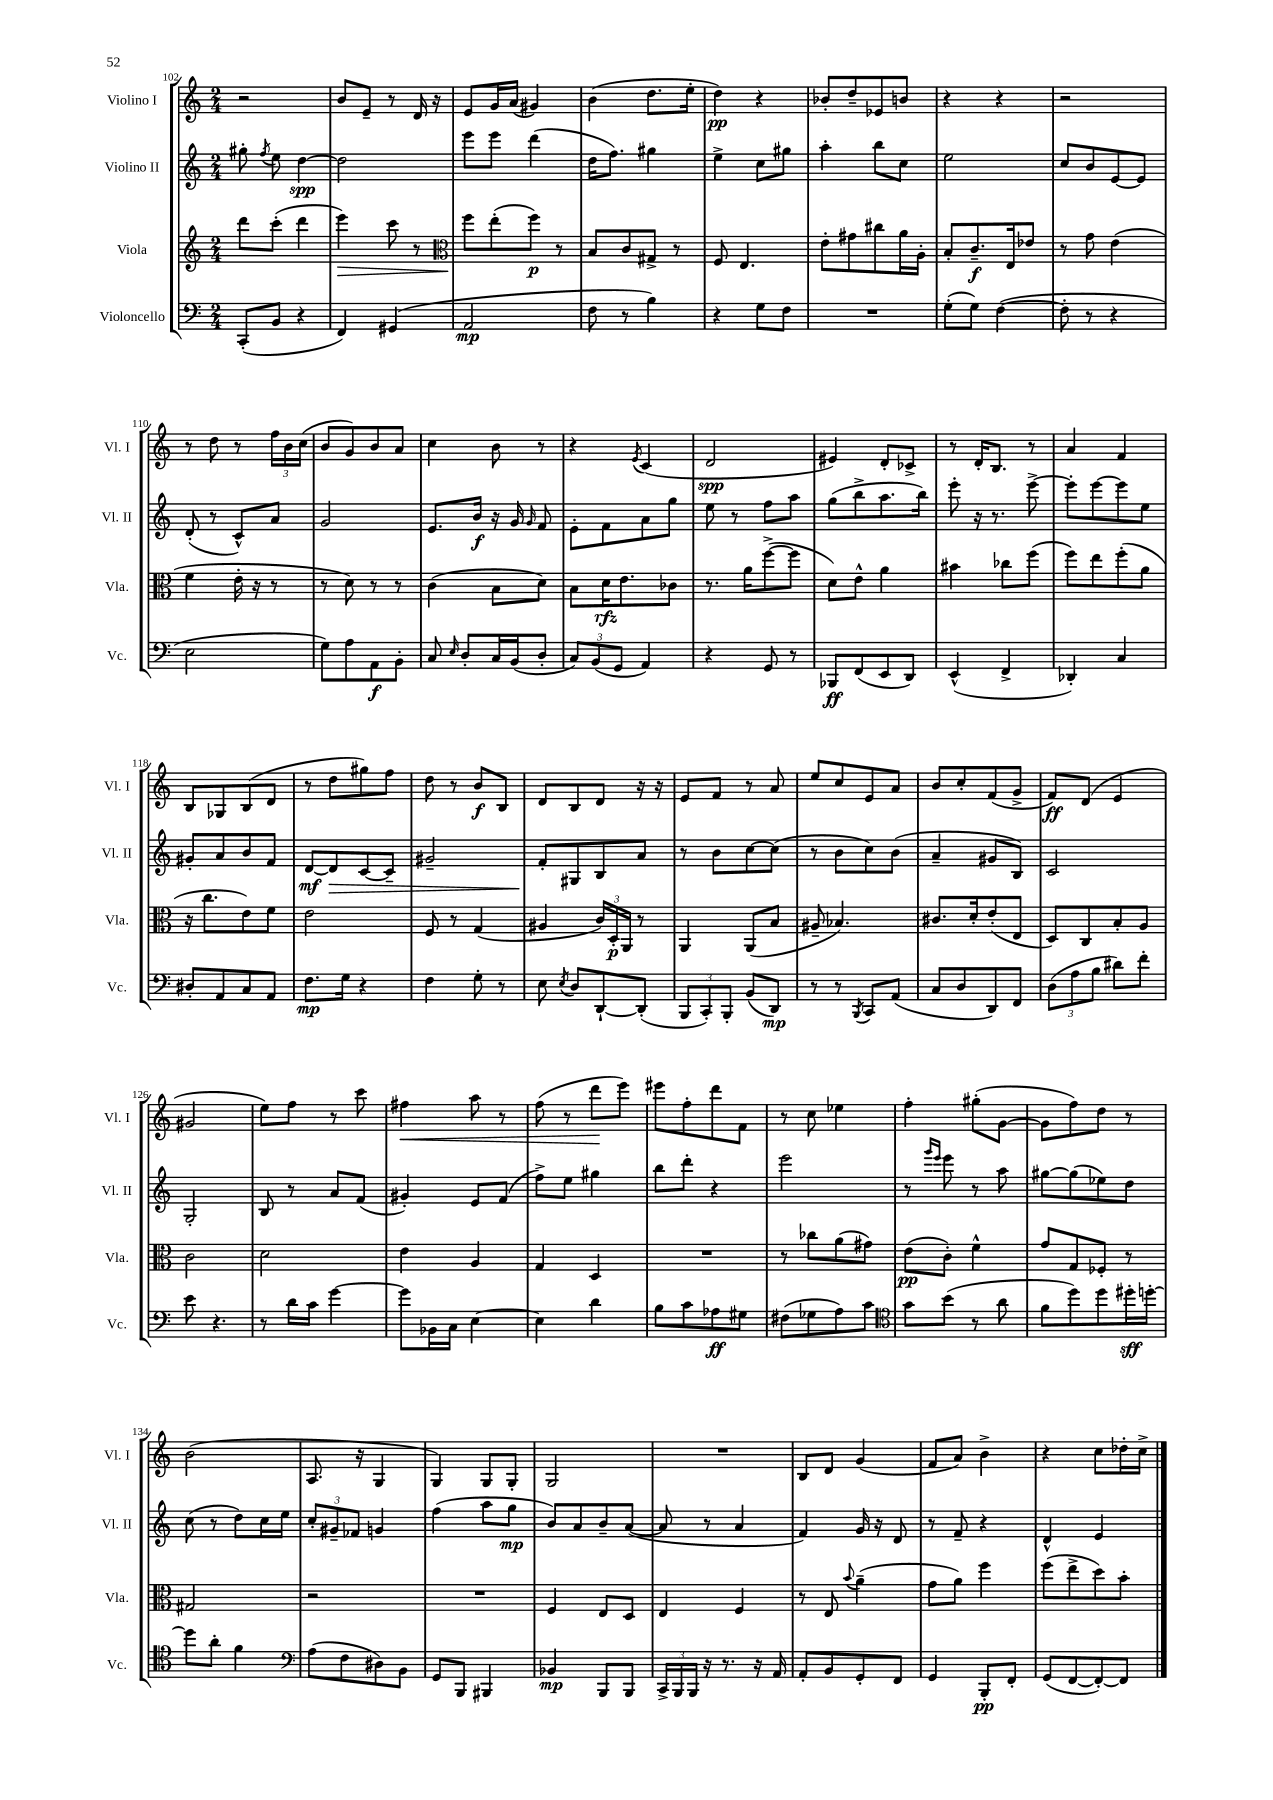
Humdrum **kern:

**kern	**kern	**kern	**kern
*staff4	*staff3	*staff2	*staff1
*clefF4	*clefG2	*clefG2	*clefG2
*k[]	*k[]	*k[]	*k[]
*M2/4	*M2/4	*M2/4	*M2/4
(8CC'/L	8ddd\L	8gg#'\	2r
.	.	8qff/	.
8BB/J	(8ccc'\J	8ee\	.
4r	4ddd\	[4dd\	.
=	=	=	=
4FF/)	4eee\)	2dd\]	8b/L
.	.	.	8e~/J
(4GG#/	8ccc\	.	8r
.	8r	.	16d/
.	.	.	16r
=	=	=	=
*	*clefC3	*	*
2AA/	8ff\L	8eee\L	8e/L
.	(8ee'\	8eee\J	16g/L
.	.	.	(16a/JJ
.	8ff\J)	(4ddd\	4g#/)
.	8r	.	.
=	=	=	=
8F\	8B/L	16dd\LK	(4b\
.	.	8.ff\J)	.
8r	8c/	.	.
4B\)	8G#^/J	4gg#\	8.dd\L
.	8r	.	.
.	.	.	16ee'\Jk
=	=	=	=
4r	8F/	4ee^\	4dd\)
.	4.E/	.	.
8G\L	.	8cc\L	4r
8F\J	.	8gg#\J	.
=	=	=	=
2r	8e'\L	4aa'\	8b-'/L
.	8g#\	.	8dd~/
.	8cc#\	8bb\L	8e-/
.	16a\L	8cc\J	8b/J
.	16A'\JJ	.	.
=	=	=	=
(8G'\L	8B'/L	2ee\	4r
8G\J)	8.c~/	.	.
([4F\	.	.	4r
.	16E/k	.	.
.	8e-/J	.	.
=	=	=	=
8F'\]	8r	8cc/L	2r
8r	8g\	8b/	.
4r	(4e\	[8e/	.
.	.	8e/]J	.
=	=	=	=
2E\	4f\	(8d'/	8r
.	.	8r	8dd\
.	16e'\	8c^^/L)	8r
.	16r	.	.
.	8r	8a/J	24ff\LL
.	.	.	24b\
.	.	.	(24cc\JJ
=	=	=	=
8G\L)	8r	2g/	8b/L
8A\	8d\)	.	8g/)
8AA\	8r	.	8b/
8BB'\J	8r	.	8a/J
=	=	=	=
8C/	(4c\	8.e/L	4cc\
16qqE/	.	.	.
8D'/L	.	.	.
.	.	16b/Jk	.
16C/L	8B\L	16r	8b\
(16BB/J	.	16g/	.
.	.	16qqg/	.
8D'/J	8d\J)	8f/	8r
=	=	=	=
12C/L)	8B\L	8e'\L	4r
(12BB/	.	.	.
.	16d\K	8f\	.
12GG/J	.	.	.
.	8.e\	.	.
.	.	.	8qe/
4AA/)	.	8a\	(4c/
.	8c-\J	8gg\J	.
=	=	=	=
4r	8.r	8ee\	2d/
.	.	8r	.
.	16a\LK	.	.
8GG/	([8ff^\	8ff\L	.
8r	8ff\]J	8aa\J	.
=	=	=	=
8BBB-/L	8d\L)	(8gg\L	4e#/)
(8FF/	8e^^\J	8bb^\	.
8EE/	4a\	8.aa\	8d'/L
8DD/J)	.	.	8c-^/J
.	.	16bb\Jk)	.
=	=	=	=
(4EE^^/	4b#\	8eee'\	8r
.	.	16r	16d'/LK
.	.	8.r	8.B/J
4FF^/	8cc-\L	.	.
.	(8ff\J	[8eee^\	8r
=	=	=	=
4DD-'/)	8ff\L)	8eee'\]L	4a/
.	8ee\	[8eee\	.
4C/	(8ff'\	8eee\]	4f/
.	8a\J	8ee\J	.
=	=	=	=
8D#'/L	16r	8g#'/L	8B/L
.	8.cc\L	.	.
8AA/	.	8a/	8G-/
8C/	8e\)	8b/	(8B/
8AA/J	8f\J	8f/J	8d/J
=	=	=	=
8.F\L	2e\	[8d/L	8r
.	.	8d/]	8dd\L
16G\Jk	.	.	.
4r	.	[8c/	8gg#\)
.	.	8c~/]J	8ff\J
=	=	=	=
4F\	8F/	2g#~/	8dd\
.	8r	.	8r
8G'\	(4G/	.	8b/L
8r	.	.	8B/J
=	=	=	=
8E\	4A#/	8f'/L	8d/L
8qE/	.	.	.
8D/L	.	8G#/	8B/
[8DD`/	24c/LL)	8B/	8d/J
.	24D'/	.	.
.	24AA/JJ	.	.
(8DD'/]J	8r	8a/J	16r
.	.	.	16r
=	=	=	=
12BBB/L	4AA/	8r	8e/L
12CC'/)	.	.	.
.	.	8b\L	8f/J
12BBB'/J	.	.	.
(8BB/L	(8AA/L	[8cc\	8r
8DD/J)	8B/J	(8cc\]J	8a/
=	=	=	=
8r	8A#~/	8r	8ee/L
8r	4.B-/)	8b\L	8cc/
8qBBB/	.	.	.
8CC/L	.	8cc\)	8e/
(8AA/J	.	(8b\J	8a/J
=	=	=	=
8C/L	8.c#/L	4a~/	8b/L
8D/	.	.	8cc'/
.	16d'/k	.	.
8DD/)	(8e'/	8g#/L	(8f/
8FF/J	8E/J	8B/J)	8g^/J
=	=	=	=
(12D\L	8D/L)	2c/	8f/L)
12A\	.	.	.
.	8C/	.	(8d/J
12B\J	.	.	.
8d#\L)	8B'/	.	4e/
8f'\J	8A/J	.	.
=	=	=	=
8e\	2c\	2G'/	2g#/
4.r	.	.	.
=	=	=	=
8r	2d\	8B/	8ee\L)
16d\LL	.	8r	8ff\J
16c\JJ	.	.	.
[4g\	.	8a/L	8r
.	.	(8f/J	8ccc\
=	=	=	=
8g\]L	4e\	4g#'/)	4ff#\
16BB-\L	.	.	.
16C\JJ	.	.	.
[4E\	4A/	8e/L	8aa\
.	.	(8f/J	8r
=	=	=	=
4E\]	4G/	8ff^\L)	(8ff\
.	.	8ee\J	8r
4d\	4D/	4gg#\	8ddd\L
.	.	.	8eee\J)
=	=	=	=
8B\L	2r	8bb\L	8eee#\L
8c\	.	8ddd'\J	8ff'\
8A-\	.	4r	8ddd\
8G#\J	.	.	8f\J
=	=	=	=
(8F#\L	8r	2eee\	8r
8G-\	8cc-\L	.	8cc\
8A\)	(8a\	.	4ee-\
8c\J	8g#\J)	.	.
=	=	=	=
*clefC4	*	*	*
8g\L	(8e\L	8r	4ff'\
.	.	16qqggg/LL	.
.	.	16qqeee/JJ	.
(8b\J	8c'\J)	8eee\	.
8r	4f^^\	8r	(8gg#'\L
8a\	.	8aa\	[8g\J
=	=	=	=
8f\L	8g/L	[8gg#\L	8g\]L
8dd\)	8G/	(8gg#\]	8ff\)
8dd\	8F-'/J	8ee-\)	8dd\J
16dd#'\L	8r	8dd\J	8r
[16dd'\JJ	.	.	.
=	=	=	=
8dd\]L	2G#/	(8cc\	(2b\
8a'\J	.	8r	.
4f\	.	8dd\L)	.
.	.	16cc\L	.
.	.	16ee\JJ	.
=	=	=	=
*clefF4	*	*	*
(8A\L	2r	12cc'/L	8.A/
.	.	12g#~/	.
8F\	.	.	.
.	.	12f-/J	.
.	.	.	16r
8D#\)	.	4g/	4G/
8BB\J	.	.	.
=	=	=	=
8GG/L	2r	(4ff\	4G/)
8BBB/J	.	.	.
4BBB#/	.	8aa\L	8G/L
.	.	8gg\J	8G'/J
=	=	=	=
4BB-/	4F/	8b/L)	2G/
.	.	8a/	.
8BBB/L	8E/L	8b~/	.
8BBB/J	8D/J	([8a/J	.
=	=	=	=
24CC^/LL	4E/	8a/]	2r
24BBB/	.	.	.
24BBB/JJ	.	.	.
16r	.	8r	.
8.r	.	.	.
.	4F/	4a/	.
16r	.	.	.
16AA/	.	.	.
=	=	=	=
8AA'/L	8r	4f/)	8B/L
8BB/	8E/	.	8d/J
.	8qqb/	.	.
8GG'/	(4a~\	16g/	(4g/
.	.	16r	.
8FF/J	.	8d/	.
=	=	=	=
4GG/	8g\L	8r	8f/L
.	8a\J)	8f~/	8a/J)
8BBB'/L	4ff\	4r	4b^\
8FF'/J	.	.	.
=	=	=	=
(8GG/L	(8ff\L	4d^^/	4r
[8FF/	8ee^\	.	.
8FF'/_)	8dd\)	4e/	8cc\L
8FF/]J	8b'\J	.	16dd-'\L
.	.	.	16cc^\JJ
==	==	==	==
*-	*-	*-	*-
